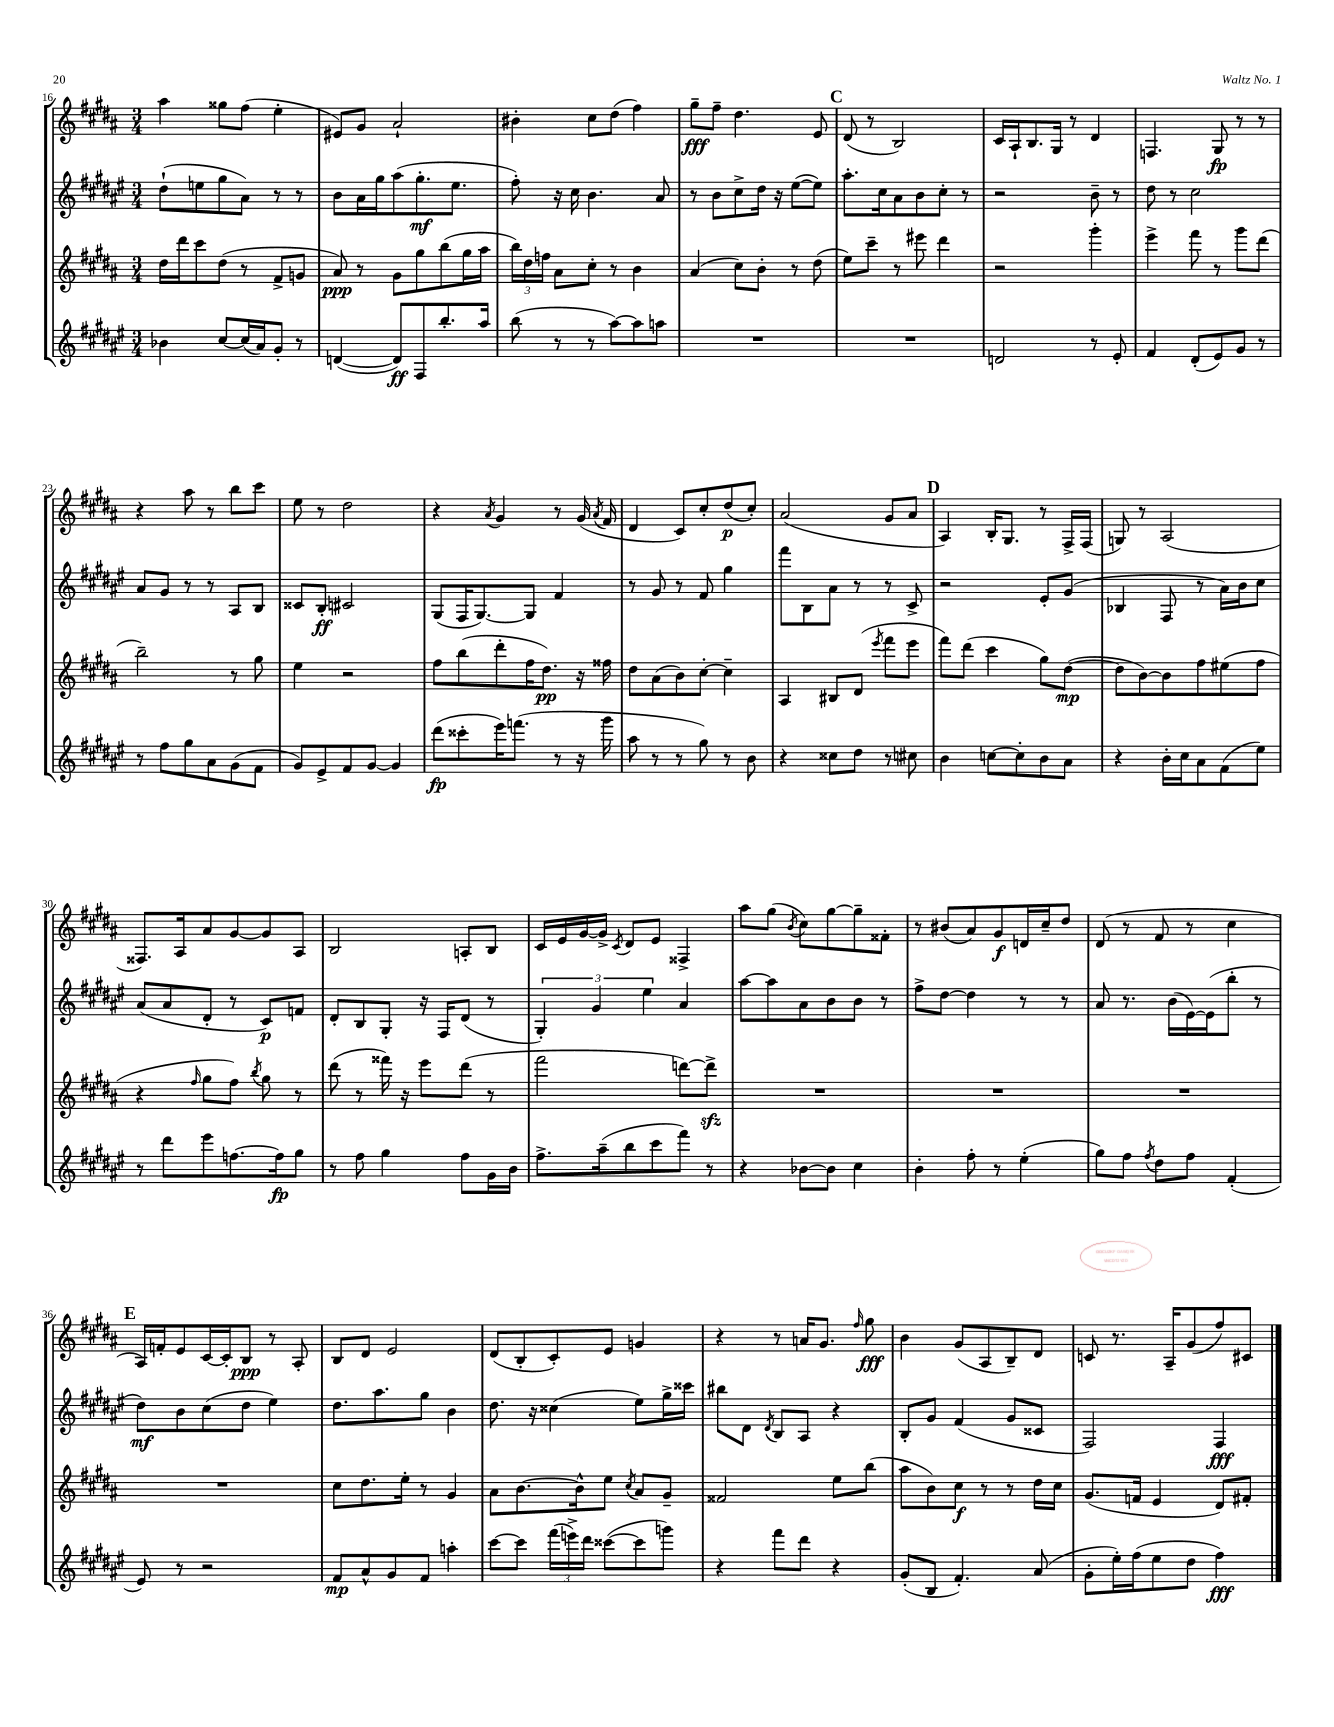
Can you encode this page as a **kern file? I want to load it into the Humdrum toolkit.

**kern	**kern	**kern	**kern
*staff4	*staff3	*staff2	*staff1
*clefG2	*clefG2	*clefG2	*clefG2
*k[f#c#g#d#a#e#]	*k[f#c#g#d#a#]	*k[f#c#g#d#a#e#]	*k[f#c#g#d#a#]
*M3/4	*M3/4	*M3/4	*M3/4
4b-	16dd#	(8dd#`	4aa#
.	16ddd#	.	.
.	8ccc#	8ee	.
[8cc#	(8dd#	8gg#	8gg##
(16cc#]	8r	8a#)	(8ff#
16a#)	.	.	.
8g#'	8f#^	8r	4ee'
8r	8g	8r	.
=	=	=	=
([4d	8a#)	8b	8e#)
.	8r	16a#	8g#
.	.	16gg#	.
8d])	8g#	(8aa#	2a#`
8F#	8gg#	8.gg#'	.
8.bb'	(8bb	.	.
.	.	8.ee#	.
.	16gg#	.	.
16aa#	16aa#	.	.
=	=	=	=
(8bb	24bb)	8ff#')	4b#'
.	24dd#	.	.
.	24ff	.	.
8r	8a#	16r	.
.	.	16cc#	.
8r	8cc#'	4.b	8cc#
[8aa#)	8r	.	(8dd#
8aa#]	4b	.	4ff#)
8aa	.	8a#	.
=	=	=	=
2.r	(4a#	8r	8gg#~
.	.	8b	8ff#~
.	8cc#)	8cc#^	4.dd#
.	8b'	16dd#	.
.	.	16r	.
.	8r	([8ee#	.
.	(8dd#	8ee#])	8e
=	=	=	=
2.r	8ee)	8.aa#'	(8d#
.	8ccc#~	.	8r
.	.	16cc#	.
.	8r	8a#	2B)
.	8eee#	8b	.
.	4ddd#	8cc#'	.
.	.	8r	.
=	=	=	=
2d	2r	2r	16c#
.	.	.	16A#`
.	.	.	8.B
.	.	.	16G#
.	.	.	8r
8r	4ggg#'	8b~	4d#
8e#'	.	8r	.
=	=	=	=
4f#	4eee^	8dd#	4.F
.	.	8r	.
(8d#'	8fff#	2cc#	.
8e#)	8r	.	8G#
8g#	8ggg#	.	8r
8r	(8ddd#	.	8r
=	=	=	=
8r	2bb~)	8a#	4r
8ff#	.	8g#	.
8gg#	.	8r	8aa#
8a#	.	8r	8r
(8g#	8r	8A#	8bb
8f#	8gg#	8B	8ccc#
=	=	=	=
8g#)	4ee	8c##	8ee
8e#^	.	8B'	8r
8f#	2r	2c#	2dd#
[8g#	.	.	.
4g#]	.	.	.
=	=	=	=
(8ddd#	8ff#	(8G#	4r
8ccc##'	(8bb	16F#	.
.	.	[8.G#)	.
.	.	.	8qa#
16eee#)	8ddd#'	.	4g#
(8.fff	.	.	.
.	16ff#	8G#]	.
.	8.dd#)	.	.
8r	.	4f#	8r
16r	16r	.	(16g#
.	.	.	8qa#
16ggg#	16ff##	.	16f#
=	=	=	=
8aa#	8dd#	8r	4d#
8r	(8a#	8g#	.
8r	8b)	8r	8c#)
8gg#)	[8cc#'	8f#	8cc#'
8r	4cc#~]	4gg#	(8dd#
8b	.	.	8cc#')
=	=	=	=
4r	4A#	8fff#	(2a#
.	.	8B	.
8cc##	8B#	8a#	.
8dd#	(8d#	8r	.
.	8qeee	.	.
8r	8fff#	8r	8g#
8cc#	8eee	8c#^	8a#
=	=	=	=
4b	8fff#)	2r	4A#)
.	(8ddd#	.	.
[8cc	4ccc#	.	16B'
.	.	.	8.G#
8cc']	.	.	.
8b	8gg#)	8e#'	8r
8a#	([8dd#	(8g#	16F#^
.	.	.	(16F#
=	=	=	=
4r	8dd#]	4B-	8G)
.	[8b)	.	8r
16b'	8b]	8F#	(2A#
16cc#	.	.	.
8a#	8ff#	8r	.
(8f#	(8ee#	16a#)	.
.	.	16b	.
8ee#)	8ff#	8cc#	.
=	=	=	=
8r	4r	(8a#	8.F##)
8ddd#	.	8a#	.
.	.	.	16A#
.	16qqff#	.	.
8eee#	8gg#	8d#'	8a#
[8.ff	8ff#)	8r	[8g#
.	8qbb	.	.
.	8gg#	8c#)	8g#]
16ff]	.	.	.
8gg#	8r	8f	8A#
=	=	=	=
8r	(8ddd#	8d#'	2B
8ff#	8r	8B	.
4gg#	16fff##)	8G#'	.
.	16r	.	.
.	8eee	16r	.
.	.	16F#	.
8ff#	(8ddd#	(8d#	8A'
16g#	8r	8r	8B
16b	.	.	.
=	=	=	=
8.ff#^	2fff#	6G#')	16c#
.	.	.	16e
.	.	.	[16g#
.	.	6g#	.
(16aa#~	.	.	16g#^]
.	.	.	8qc#
8bb	.	.	8d#
.	.	6ee#	.
8ccc#	.	.	8e
8fff#)	[8ddd)	4a#	4F##^
8r	8ddd^]	.	.
=	=	=	=
4r	2.r	[8aa#	8aa#
.	.	8aa#]	(8gg#
.	.	.	8qb
[8b-	.	8a#	8cc#)
8b-]	.	8b	[8gg#
4cc#	.	8b	8gg#~]
.	.	8r	8f##'
=	=	=	=
4b'	2.r	8ff#^	8r
.	.	[8dd#	(8b#
8ff#'	.	4dd#]	8a#)
8r	.	.	8g#
(4ee#'	.	8r	16d
.	.	.	16cc#~
.	.	8r	8dd#
=	=	=	=
8gg#)	2.r	8a#	(8d#
8ff#	.	8.r	8r
8qff#	.	.	.
8dd#	.	.	8f#
.	.	(16b	.
8ff#	.	[16e#)	8r
.	.	(16e#]	.
(4f#'	.	8bb'	4cc#
.	.	8r	.
=	=	=	=
8e#)	2.r	8dd#)	16A#)
.	.	.	16f'
8r	.	8b	8e
2r	.	(8cc#	[16c#
.	.	.	16c#']
.	.	8dd#	8B
.	.	4ee#)	8r
.	.	.	8A#'
=	=	=	=
8f#	8cc#	8.dd#	8B
8a#^^	8.dd#	.	8d#
.	.	8.aa#	.
8g#	.	.	2e
.	16ee'	.	.
8f#	8r	8gg#	.
4aa'	4g#	4b	.
=	=	=	=
[8ccc#	8a#	8.dd#	(8d#
8ccc#]	[8.b	.	8B'
.	.	16r	.
(24fff#	.	(4cc##	8c#')
24eee^)	.	.	.
.	16b^^]	.	.
24ddd#	.	.	.
([8ccc##	8ee	.	8e
.	8qcc#	.	.
8ccc##]	8a#	8ee#)	4g
8ggg)	8g#~	16gg#^	.
.	.	16ccc##	.
=	=	=	=
4r	2f##	8bb#	4r
.	.	8d#	.
.	.	8qd#	.
8fff#	.	8B	8r
8ddd#	.	8A#	16a
.	.	.	8.g#
4r	8ee	4r	.
.	.	.	16qqff#
.	(8bb	.	8gg#
=	=	=	=
(8g#'	8aa#	8B'	4b
8B	8b)	8g#	.
4.f#')	8cc#	(4f#	(8g#
.	8r	.	8A#
.	8r	8g#	8B~)
(8a#	16dd#	8c##	8d#
.	16cc#	.	.
=	=	=	=
8g#'	(8.g#	2F#)	8c
16ee#')	.	.	8.r
(16ff#	16f	.	.
8ee#	4e	.	.
.	.	.	16A#~
8dd#	.	.	(8g#
4ff#)	8d#)	4F#	8ff#)
.	8f#'	.	8c#
==	==	==	==
*-	*-	*-	*-
